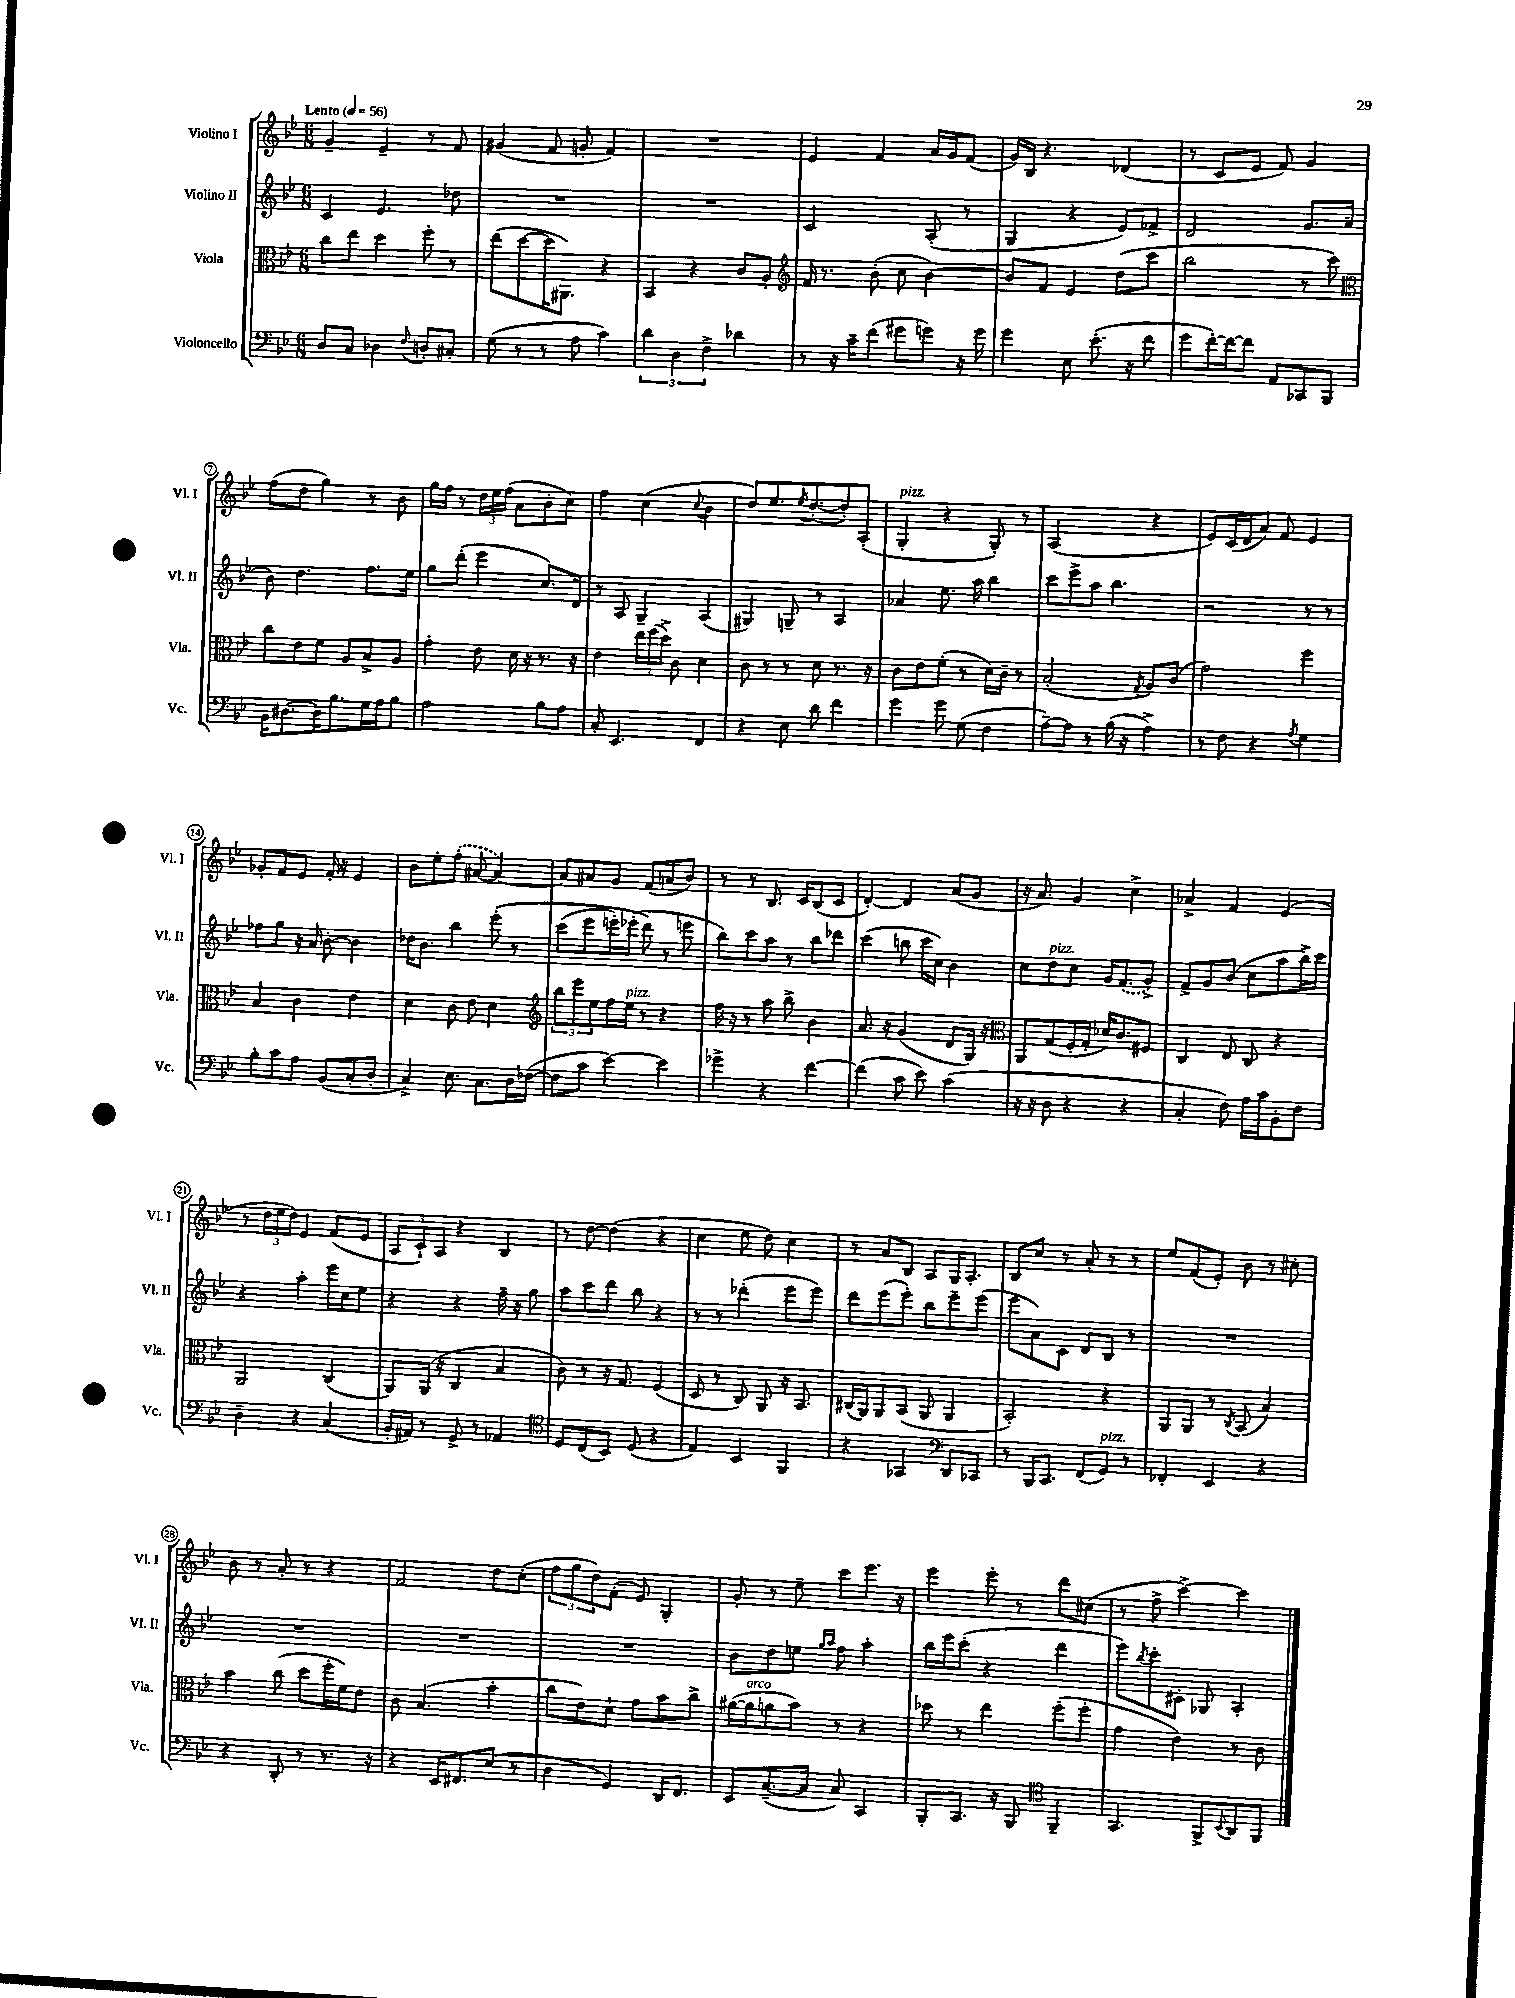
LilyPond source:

<<
\new StaffGroup <<
\new Staff = "s0" \with { instrumentName = "Violino I" shortInstrumentName = "Vl. I" } {
    \clef treble \key bes \major \numericTimeSignature \time 6/8 \tempo "Lento" 4 = 56
    g'4-- ees'4-- r8 f'8 |
    gis'4( f'8 g'8-. f'4) |
    R2. |
    ees'4 f'4 a'16 g'16 f'8( |
    g'16) bes16 r4. des'4( |
    r8 c'8 ees'8 f'8) g'4 |
    f''8( d''8 g''4) r8 bes'8 |
    g''16 f''16 r8 \tuplet 3/2 { d''16 ees''16 f''16( } a'8 bes'8-. c''8) |
    f''4 c''4( \appoggiatura { c''8 } bes'4 |
    d''8) ees''8. \acciaccatura { ees''8 } d''8.~-.( d''8-.) a8-.( |
    g4-.^\markup { \italic "pizz." } r4 g8-.) r8 |
    a2( r4 |
    ees'8) c'16( d'16 a'8) f'8 ees'4 |
    ges'8-. f'8 ees'8 f'16-. r16 ees'4 |
    bes'8 ees''8-. \once \slurDashed f''8-.( ais'8~ ais'4~) |
    ais'8 ais'8 g'8 f'8( a'8 bes'8) |
    r8 r8 bes8. c'16 bes8( c'8 |
    d'4~-.) d'4 a'8( g'8 |
    r16 a'8.) g'4 c''4-> |
    aes'4-> f'4 ees'4( |
    r8 \tuplet 3/2 { d''16 ees''16 d''16) } ees'4 f'8( ees'8 |
    \tuplet 3/2 { a8 c'8-!) a8 } r4 bes4 |
    r8 d''8~ d''4( r4 |
    c''4 ees''8 d''8) c''4 |
    r8 a'8 bes8 a8 g16 a8.-. |
    bes8 c''8 r8 a'8-. r8 r8 |
    ees''8 f'8( ees'8-.) bes'8 r8 cis''8-. |
    bes'8 r8 a'8-. r8 r4 |
    f'2 d''8 c''8-.( |
    \tuplet 3/2 { f''8 g''8 d''8) } f'8-.( ees'8) g4-. |
    g'8-. r8 ees''8-- c'''8 ees'''8. r16 |
    ees'''4 ees'''8-. r8 d'''8 cis''8( |
    r8 f''8-> c'''4~->) c'''4 \bar "|." |
}
\new Staff = "s1" \with { instrumentName = "Violino II" shortInstrumentName = "Vl. II" } {
    \clef treble \key bes \major \numericTimeSignature \time 6/8
    c'4 ees'4. des''8 |
    R2. |
    R2. |
    c'2 a8-.( r8 |
    g4 r4 ees'8) fes'8-> |
    d'2 g'8. a'16( |
    bes'8) d''4. f''8. ees''16 |
    g''8 d'''8-.( ees'''4 c''8.) d'16 |
    r8 a8 g4-- a4( |
    gis4) g8-- r8 a4 |
    aes'4 ees''8. a''16 bes''4 |
    c'''8 ees'''8-> a''8 bes''4. |
    r2 r8 r8 |
    fes''8 g''8 r16 a'16 bes'8~-. bes'4 |
    des''16 bes'8. bes''4 ees'''8-.\( r8 |
    c'''8( ees'''8 e'''16-.) ees'''16-.( d'''8\) r8 e'''8 |
    bes''8) c'''8 a''8 r8 bes''8 des'''8 |
    c'''4( b''8 c'''16 c''16) bes'4 |
    c''8 d''8^\markup { \italic "pizz." } c''8 g'16 \once \slurDashed f'8.( g'8->) |
    f'8-> g'8 bes'8( c''8 a''8 bes''16->) c'''16 |
    r4 a''4-. ees'''16 c''16 ees''8 |
    r4 r4 f''16-- r16 g''8 |
    a''8 c'''8 d'''8 bes''8 r4 |
    r8 r8 des'''4-.( ees'''8 ees'''8) |
    d'''8 ees'''8( ees'''8-.) bes''8 ees'''8-- ees'''8( |
    ees'''8 a'8) c'8 d'8 bes8 r8 |
    R2. |
    R2. |
    R2. |
    R2. |
    bes'8 d''8 e''8 \grace { g''16 a''16 } f''8 a''4-. |
    bes''16 ees'''16 c'''8-.( r4 d'''4 |
    ees'''8) \acciaccatura { bes''8 } c'''8-. cis'8-. ges8 a4-. \bar "|." |
}
\new Staff = "s2" \with { instrumentName = "Viola" shortInstrumentName = "Vla." } {
    \clef alto \key bes \major \numericTimeSignature \time 6/8
    c''8 ees''8 d''4 f''8-. r8 |
    ees''8( d''8~ d''16 ais,8.) r4 |
    bes,4 r4 c'8 a8-. |
    \clef treble f'16 r8. bes'8-.( c''8 bes'4~) |
    bes'8 f'8 ees'4 d''8( c'''8 |
    bes''2 r8 c'''8) |
    \clef alto c''8 ees'8 f'8 a8 bes8-> a8 |
    g'4-. ees'8 d'16 r16 r8. r16 |
    ees'4 \tuplet 3/2 { ees''16 f''16( d''16->) } c'8 d'4 |
    c'8 r8 r8 d'8 r8. r16 |
    c'8 ees'8 f'8-.( r8 d'16) c'16-- r8 |
    bes2-.( \acciaccatura { g8 } a8) c'8( |
    g'2) f''4 |
    bes4 c'4 ees'4 |
    d'4 c'8 ees'8 d'4 |
    \clef treble \tuplet 3/2 { bes''8 ees'''8 ees''8 } f''16 ees''16^\markup { \italic "pizz." } r8 r4 |
    f''16 r16 r8 a''8 bes''8-> bes'4 |
    a'8. r16 g'4( d'8 g16) r16 |
    \clef alto a,8 g8( f16-. g16-. des'16) c'8. fis8 |
    c4 ees8 c8 r4 |
    a,2 c4( |
    a,8) a,16( r16 c4 bes4 |
    c'8) r8 r16 g8. f4( |
    d8 r8 c8) a,8 r16 bes,8. |
    cis16( a,16) a,8 bes,8( a,8 a,4 |
    bes,2-.) r4 |
    a,8 a,8 r8 \acciaccatura { c8 } bes,8( bes4) |
    bes'4 c''8( d''8 f''16-. f'16) ees'8 |
    c'8 bes4.( bes'4-. |
    c''8 ees'8) d'8-! g'8 bes'8 c''8-> |
    ais'16~( ais'16^\markup { \italic "arco" } a'8 bes'8) r8 r4 |
    des''8 r8 ees''4 f''8-.( f''8-. |
    g'4 ees'4) r8 c'8 \bar "|." |
}
\new Staff = "s3" \with { instrumentName = "Violoncello" shortInstrumentName = "Vc." } {
    \clef bass \key bes \major \numericTimeSignature \time 6/8
    d8 c8 des4 \appoggiatura { f8 } d8-. cis8-. |
    g8( r8 r8 a8 c'4) |
    \tuplet 3/2 { d'4 d4 f4-> } des'4 |
    r8 r16 c'16-- f'8( gis'8 g'8) r16 g'16 |
    g'4 ees8 ees'8.-.( r16 f'8 |
    g'8 f'16~-.) f'16~ f'8 a,8 ces,8 bes,,8 |
    bes,16 dis8.~ dis16 bes8. g16 a16 bes8 |
    a2 bes8 a8 |
    c8-. ees,4. f,4 |
    r4 ees8 d'8 f'4 |
    g'4 g'8 g8( f4 |
    a8~--) a8 r8 bes16( r16 a4->) |
    r8 f8 r4 \acciaccatura { a8 } g4 |
    bes8-. c'8 a8 bes,8( c8-. d8-. |
    c4->) ees8. c8. d16 fes16~( |
    fes8 c'8 ees'4~) ees'4 |
    ges'4-> r4 f'4~ |
    f'4( c'8 ees'8) c'4( |
    r16 r16 d8 r4 r4 |
    c4-. f8) a16 c'16 bes,8-. f8 |
    d4-- r4 c4( |
    bes,16-. ais,16) r8 g,8-> r8 aes,4 |
    \clef tenor d8 c8( bes,8) d8( r4 |
    ees4) bes,4 f,4 |
    r4 ges,4 \clef bass d,8 ces,8 |
    r8 bes,,16 c,8. f,8( g,8^\markup { \italic "pizz." }) r8 |
    fes,4-. ees,4 r4 |
    r4 d,8-. r8 r8. r16 |
    r4 ees,16 fis,8. ees8( r8 |
    d4 g,4) d,16 f,8. |
    ees,8 c8.~--( c16 c8) c,4 |
    bes,,8-. c,8. r16 bes,,8 \clef tenor f,4-- |
    g,4. f,8-> \appoggiatura { bes,8 } a,8 f,8 \bar "|." |
}
>>
>>
\layout { \context { \Score \override BarNumber.stencil = #(make-stencil-circler 0.1 0.3 ly:text-interface::print) } }
